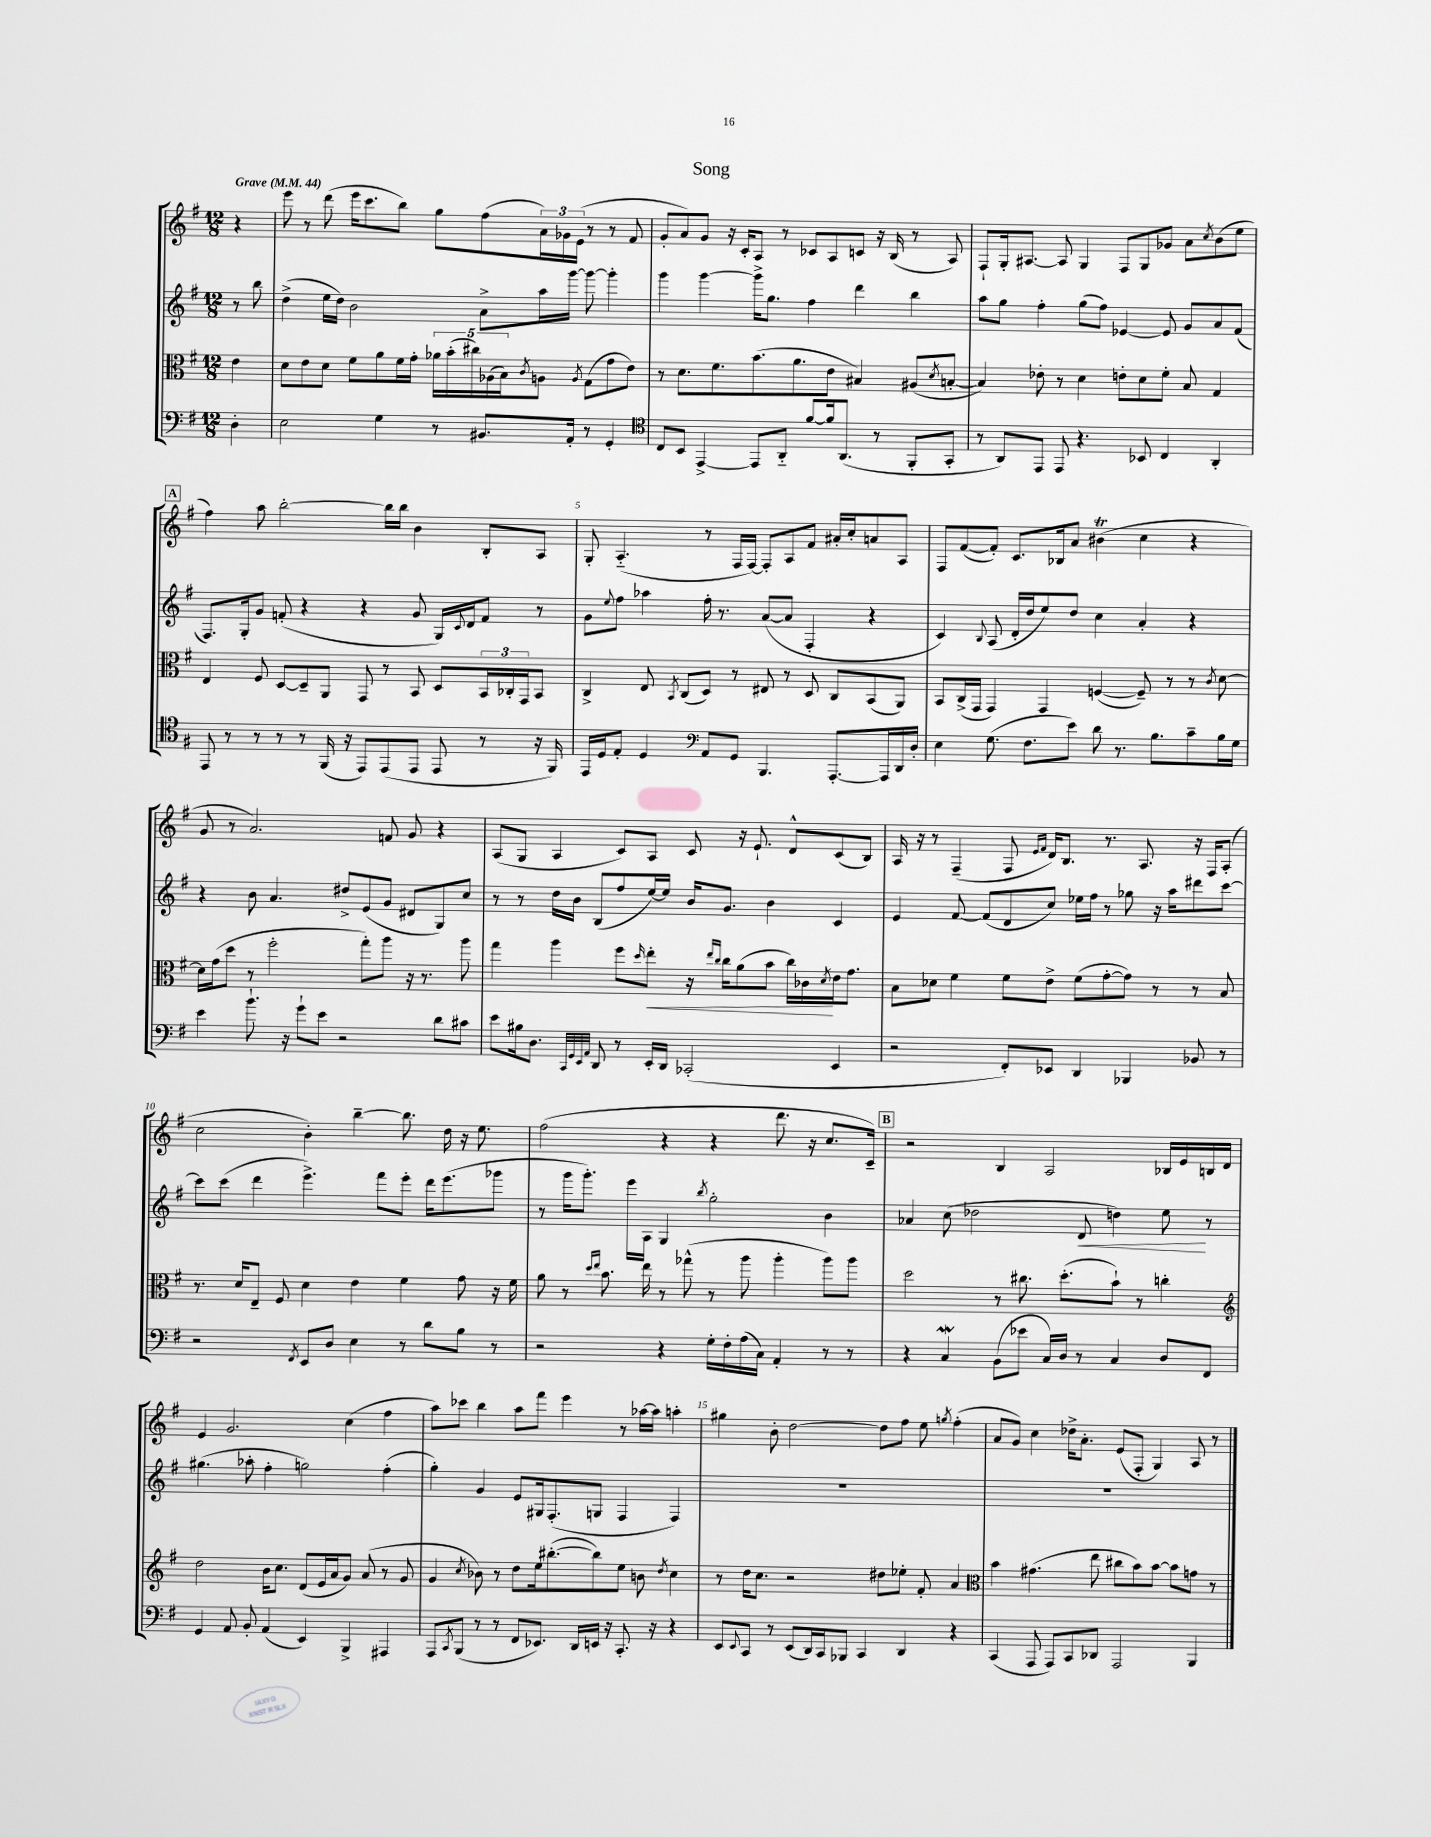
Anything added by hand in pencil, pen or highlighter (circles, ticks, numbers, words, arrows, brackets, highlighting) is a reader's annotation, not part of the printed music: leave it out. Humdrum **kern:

**kern	**kern	**dynam	**kern	**dynam	**kern
*part4	*part3	*part3	*part2	*part2	*part1
*staff4	*staff3	*staff3	*staff2	*staff2	*staff1
*clefF4	*clefC3	*	*clefG2	*	*clefG2
*k[f#]	*k[f#]	*	*k[f#]	*	*k[f#]
*M12/8	*M12/8	*	*M12/8	*	*M12/8
*MM44	*MM44	*	*MM44	*	*MM44
=	=	=	=	=	=
!	!	!	!	!	!LO:TX:a:B:t=Grave
4D'\	4e\	.	8r	.	4r
.	.	.	8bb\	.	.
=1	=1	=1	=1	=1	=1
2E\	8d\L	.	(4dd^\	.	8eee\
.	8e\	.	.	.	8r
.	8d\J	.	16ee\LL	.	(8ddd\
.	.	.	16dd\JJ)	.	.
.	8f#\L	.	2b\	.	16eee\KL
.	.	.	.	.	8.ccc\
4G\	8a\	.	.	.	.
.	16f#\L	.	.	.	8bb\J)
.	16g'\JJ	.	.	.	.
8r	20a-X\LL	.	.	.	8gg\L
.	(20b'\	.	.	.	.
.	20cc#X\)	.	.	.	.
8.BB#X/L	.	.	8a^\L	.	(8ff#\
.	(20A-X\	.	.	.	.
.	20B\J)	.	.	.	.
.	8qc/	.	.	.	.
.	8An\J	.	16aa\L	.	24a\L)
.	.	.	.	.	24g-X\
16AA'/Jk	.	.	[16ggg\JJ	.	.
.	.	.	.	.	(24e\JJ
.	8qA/	.	.	.	.
8r	(8G\L	.	8ggg\_	.	8r
4GG'/	8g\	.	4ggg'\]	.	8r
.	8e\J)	.	.	.	8f#/
=2	=2	=2	=2	=2	=2
*clefC4	*	*	*	*	*
8C/L	8r	.	4ggg\	.	8g'/L
8BB/J	8.d\L	.	.	.	8a/)
[4EE^/	.	.	[4ggg\	.	8g/J
.	8.f#\	.	.	.	.
.	.	.	.	.	16r
.	.	.	.	.	16c'/KL
8EE/L]	(8.b\	.	16ggg^\KL]	.	8A/J
.	.	.	8.gg\J	.	.
8AA/J	.	.	.	.	8r
.	8.a\	.	.	.	.
[8f#/L	.	.	4ff#\	.	8c-X/L
16f#/k]	8e\J	.	.	.	8A/
(8.AA/J	.	.	.	.	.
.	4B#X/)	.	4ddd\	.	8cn/J
8r	.	.	.	.	16r
.	.	.	.	.	(16B/
8FF#'/L	(8A#X/L	.	4bb\	.	8r
.	8qd/	.	.	.	.
8GG'/J	[8Bn'/J	.	.	.	8A/)
=3	=3	=3	=3	=3	=3
8r	4B/])	.	8aa\L	.	8F#`/L
8AA/L)	.	.	8gg\J	.	16G'/k
.	.	.	.	.	[8.A#X/J
8EE/J	8e-X'\	.	4ff#'\	.	.
8EE/	8r	.	.	.	8A#/]
4.r	4d\	.	(8gg\L	.	4G/
.	.	.	8ff#\J)	.	.
.	8en'\L	.	[4e-X/	.	8F#/L
8BB-X/	8d\	.	.	.	8G/
4C/	8f#'\J	.	8e-/]	.	8g-X/J
.	8B/	.	8g/L	.	8a\L
.	.	.	.	.	8qcc/
4AA'/	4G/	.	8a/	.	(8b\
.	.	.	(8f#/J	.	8ee\J
!!LO:LB:g=z
!!LO:REH:place=s1:t=A
=4	=4	=4	=4	=4	=4
8EE/	4E/	.	8.F#/L)	.	4ff#\)
8r	.	.	.	.	.
.	.	.	16G'/k	.	.
8r	8F#/	.	8g/J	.	8aa\
8r	[8D/L	.	(8fn'/	.	[2bb'\
8r	8D~/]	.	4r	.	.
(16FF#/	8AA/J	.	.	.	.
16r	.	.	.	.	.
8EE/L)	8GG/	.	4r	.	.
(8EE/	8r	.	.	.	16bb\LL]
.	.	.	.	.	16bb\JJ
8EE/J	8BB/	.	8g/	.	4b\
8EE/	8D/L	.	16G/LL)	.	.
.	.	.	8qqc/	.	.
.	.	.	16d/J	.	.
8r	24BB/L	.	8f/J	.	8B'/L
.	24C-X'/	.	.	.	.
.	24GG/J	.	.	.	.
16r	8BB/J	.	8r	.	8A/J
16FF#/)	.	.	.	.	.
=5	=5	=5	=5	=5	=5
16EE/LL	4C^/	.	8g\L	.	8G'/
16D/J	.	.	.	.	.
.	.	.	8qqee/	.	.
8E'/J	.	.	8ff#\J	.	(4.A/
4D/	8E/	.	4aa-X\	.	.
.	8qBB/	.	.	.	.
.	(8C/L	.	.	.	.
*clefF4	*	*	*	*	*
8AA/L	8D/J)	.	16ff#'\	.	8r
.	.	.	8.r	.	.
8GG/J	8r	.	.	.	16F#/LL
.	.	.	.	.	[16F#/JJ)
4.BBB/	8E#X/	.	([8a/L	.	8F#'/L]
.	8r	.	8a/J]	.	8A/
.	8D/	.	4F#'/	.	8f#/J
[8.AAA'/L	8C/L	.	.	.	16a#X'/LL
.	.	.	.	.	16cc'/J
.	(8BB/	.	4r	.	8an/
16AAA/L]	.	.	.	.	.
16DD/	8AA/J)	.	.	.	8A/J
16D'/JJ	.	.	.	.	.
=6	=6	=6	=6	=6	=6
4E\	8BB/L	.	4c/)	.	8F#/L
.	(16C^/L	.	.	.	([8f#/
.	16GG/JJ	.	.	.	.
.	.	.	8qqB/	.	.
(8.G\	4GG/)	.	(8A/	.	8f#'/J])
.	.	.	16d'/LL	.	8.c/L
8.F#\L	.	.	16dd/J	.	.
.	4GG/	.	8ee/)	.	.
.	.	.	.	.	16B-X/k
8e\J)	.	.	8dd/J	.	8a/J
8d\	([4Fn/	.	4cc\	.	(4b#Xt\
8.r	.	.	.	.	.
.	8F~/])	.	4a'/	.	4cc\
8.B\L	.	.	.	.	.
.	8r	.	.	.	.
8c~\	8r	.	4r	.	4r
.	8qc/	.	.	.	.
16B\L	[8d\	.	.	.	.
16G\JJ	.	.	.	.	.
!!LO:LB:g=z
=7	=7	=7	=7	=7	=7
4e\	16d\LL]	.	4r	.	8g/
.	(16g\J	.	.	.	.
.	8dd\J	.	.	.	8r
8.b`\	8r	.	8b\	.	2.a/)
.	2ff#'\	.	4.a/	.	.
16r	.	.	.	.	.
8g`\L	.	.	.	.	.
8e\J	.	.	.	.	.
2r	.	.	8dd#X^/L	.	.
.	8gg'\L)	.	(8e/	.	.
.	8aa\J	.	8g/J	.	8fn/
.	16r	.	8d#X/L	.	8g/
.	8.r	.	.	.	.
8d\L	.	.	8G/)	.	4r
8c#X\J	8aa\	.	8cc/J	.	.
=8	=8	=8	=8	=8	=8
8e\L	4gg\	.	8r	.	(8A/L
16B#X\k	.	.	8r	.	8G/J
8.D\J	.	.	.	.	.
.	4aa\	.	16dd\LL	.	4A/
.	.	.	16b\JJ	.	.
32qqCC/LLL	.	.	.	.	.
32qqGG/	.	.	.	.	.
32qqEE/	.	.	.	.	.
32qqAA/JJJ	.	.	.	.	.
8DD/	.	.	(8B/L	.	.
8r	8ff#\L	.	8ff#/	.	8c/L)
.	16qqdd/	.	.	.	.
!	!	!LO:HP:b	!	!	!
16EE'/LL	8ee'\J	<	[16ee/L)	.	8A/J
16DD/JJ	.	.	16ee/JJ]	.	.
(2CC-X'/	16r	.	16b/KL	.	8c/
.	16qqee/LL	.	.	.	.
.	16qqcc/JJ	.	.	.	.
.	16cc\KL	.	8.g/J	.	.
.	(8a\	.	.	.	16r
.	.	.	.	.	8.e`/
.	8b\J	.	4b\	.	.
.	16cc\LL)	.	.	.	8d^^/L
.	16c-X\	.	.	.	.
.	8qd/	.	.	.	.
4EE/	16e\J	[	4c/	.	(8c/
.	8.g\J	.	.	.	.
.	.	.	.	.	8B/J)
=9	=9	=9	=9	=9	=9
2r	8B\L	.	4e/	.	16A/
.	.	.	.	.	16r
.	8d-X\J	.	.	.	8r
.	4f#\	.	[8f#/	.	(4F#~/
.	.	.	(8f#/L]	.	.
8FF#'/L)	8f#\L	.	8d/	.	8F#/
.	.	.	.	.	16qqe/LL
.	.	.	.	.	16qqf#/JJ
8EE-X/J	8e^\J	.	8cc/J)	.	16d/KL)
.	.	.	.	.	8.B/J
4DD/	(8f#\L	.	16ee-X\LL	.	.
.	.	.	16ff#\JJ	.	.
.	[8g'\	.	8r	.	8.r
4BBB-X/	8g\J])	.	8gg-X\	.	.
.	.	.	.	.	8.A/
.	8r	.	16r	.	.
.	.	.	16aa\KL	.	.
8BB-X/	8r	.	8ddd#X\	.	16r
.	.	.	.	.	16F#/KL
8r	8B/	.	[8ccc\J	.	(8A'/J
!!LO:LB:g=z
=10	=10	=10	=10	=10	=10
2r	8.r	.	8ccc\L]	.	2cc\
.	.	.	(8ccc\J	.	.
.	16d/KL	.	.	.	.
.	8E~/J	.	4ddd\	.	.
.	8F#/	.	.	.	.
8qFF#/	.	.	.	.	.
8EE/L	4d\	.	4.eee^\)	.	4b'\)
8D/J	.	.	.	.	.
4E\	4e\	.	.	.	[4bb~\
.	.	.	8fff#\L	.	.
8r	4f#\	.	8eee'\J	.	8.bb\]
8d\L	.	.	16ddd\KL	.	.
.	.	.	(8.eee\	.	16dd\
8B\J	8g\	.	.	.	16r
.	.	.	.	.	8.ee\
8r	16r	.	8ggg-X\J	.	.
.	16f#\	.	.	.	.
=11	=11	=11	=11	=11	=11
2r	8a\	.	8r	.	(2ff#\
.	8r	.	16ggg\KL	.	.
.	.	.	8.ggg'\J)	.	.
.	16qqdd/LL	.	.	.	.
.	16qqee/JJ	.	.	.	.
.	8.b\	.	.	.	.
.	.	.	16eee\LL	.	.
.	16ee\	.	16A\JJ	.	.
4r	8r	.	4G/	.	4r
.	(8gg-X^^\	.	.	.	.
.	.	.	8qbb/	.	.
16G'\LL	8r	.	2gg'\	.	4r
16F#'\	.	.	.	.	.
(16A\	8aa\	.	.	.	.
16C\JJ)	.	.	.	.	.
4AA'/	4aa'\	.	.	.	8.ddd\
.	.	.	.	.	16r
8r	8aa\L)	.	4b\	.	8.cc/L
8r	8aa\J	.	.	.	.
.	.	.	.	.	16c~/Jk)
!!LO:REH:place=s1:t=B
=12	=12	=12	=12	=12	=12
4r	2dd\	.	4a-X/	.	2r
4Cw/	.	.	(8cc\	.	.
.	.	.	2dd-X\	.	.
(8BB\L	8r	.	.	.	4B/
8e-X\J	8.cc#X\	.	.	.	.
16C/LL)	.	.	.	.	2A/
16D/JJ	(8.dd'\L	.	.	.	.
!	!	!	!	!LO:HP:b	!
8r	.	.	8d/	<	.
4C/	8b`\J)	.	4ddn\)	.	.
.	8r	.	.	.	.
8D/L	4ccn'\	.	8ee\	.	16B-X/LL
.	.	.	.	.	16e/
8FF#/J	.	.	8r	[	16Bn/
.	.	.	.	.	16d/JJ
!!LO:LB:g=z
=13	=13	=13	=13	=13	=13
*	*clefG2	*	*	*	*
4GG/	2dd\	.	(4.gg#X\	.	4e/
8AA/	.	.	.	.	2.g/
8BB'/	.	.	8aa-X'\	.	.
(4AA/	16b\KL	.	4ff#'\	.	.
.	8.cc\J	.	.	.	.
4EE/)	(8d/L	.	2ggn\)	.	.
.	16e/L	.	.	.	.
.	16a/J	.	.	.	.
4BBB^/	8g/J)	.	.	.	(4cc\
.	(8a/	.	.	.	.
4AAA#X/	8r	.	(4ff#'\	.	4ff#\
.	8g/	.	.	.	.
=14	=14	=14	=14	=14	=14
8AAA/L	4g/	.	4gg'\)	.	8aa\L)
8qCC/	.	.	.	.	.
(8BBB/J	.	.	.	.	8ccc-X\J
.	8qcc/	.	.	.	.
8r	8b-X\)	.	4g/	.	4bb\
8r	8r	.	.	.	.
8FF#/L	8dd\L	.	8e/L	.	8aa\L
8.EE-X/J)	16ee\k	.	16G#X/k	.	8fff#\J
.	([8.bb#X'\	.	(8.F#'/	.	.
.	.	.	.	.	4eee\
16DD/LL	.	.	.	.	.
16EEn/JJ	8bb#\])	.	8Gn/J	.	.
16r	.	.	.	.	.
8.CC'/	8ee\J	.	4F#/	.	8r
.	8bn\	.	.	.	[16aa-X\LL
16r	.	.	.	.	16aa-\JJ]
.	8qdd/	.	.	.	.
4r	4cc\	.	4F#/)	.	4aan'\
=15	=15	=15	=15	=15	=15
8EE/L	8r	.	1.r	.	4gg#X\
8qqEE/	.	.	.	.	.
8CC/J	16dd\KL	.	.	.	.
.	8.cc\J	.	.	.	.
8r	.	.	.	.	8b'\
(8EE/L	2r	.	.	.	[2dd\
16DD/L)	.	.	.	.	.
16CC/J	.	.	.	.	.
8BBB-X/J	.	.	.	.	.
4CC/	.	.	.	.	.
.	8dd#X\L	.	.	.	8dd\L]
4DD/	8ee-X'\J	.	.	.	8ff#\J
.	8f#'/	.	.	.	8ee\
.	.	.	.	.	8qggn/
4r	4a/	.	.	.	(4ff#'\
=16	=16	=16	=16	=16	=16
*	*clefC3	*	*	*	*
(4CC/	4b\	.	1.r	.	8a/L
.	.	.	.	.	8g/J)
8AAA/	(4.g#X\	.	.	.	4cc\
8AAA/L)	.	.	.	.	.
8CC/	.	.	.	.	16dd-X^\KL
.	.	.	.	.	8.a'\J
8DD-X/J	8ee\	.	.	.	.
2AAA/	8cc#X\L	.	.	.	(8e/L
.	8b\)	.	.	.	8F#'/J
.	[8b\J	.	.	.	4G/)
.	8b\L]	.	.	.	.
4BBB/	8gn\J	.	.	.	8A/
.	8r	.	.	.	8r
==	==	==	==	==	==
*-	*-	*-	*-	*-	*-
